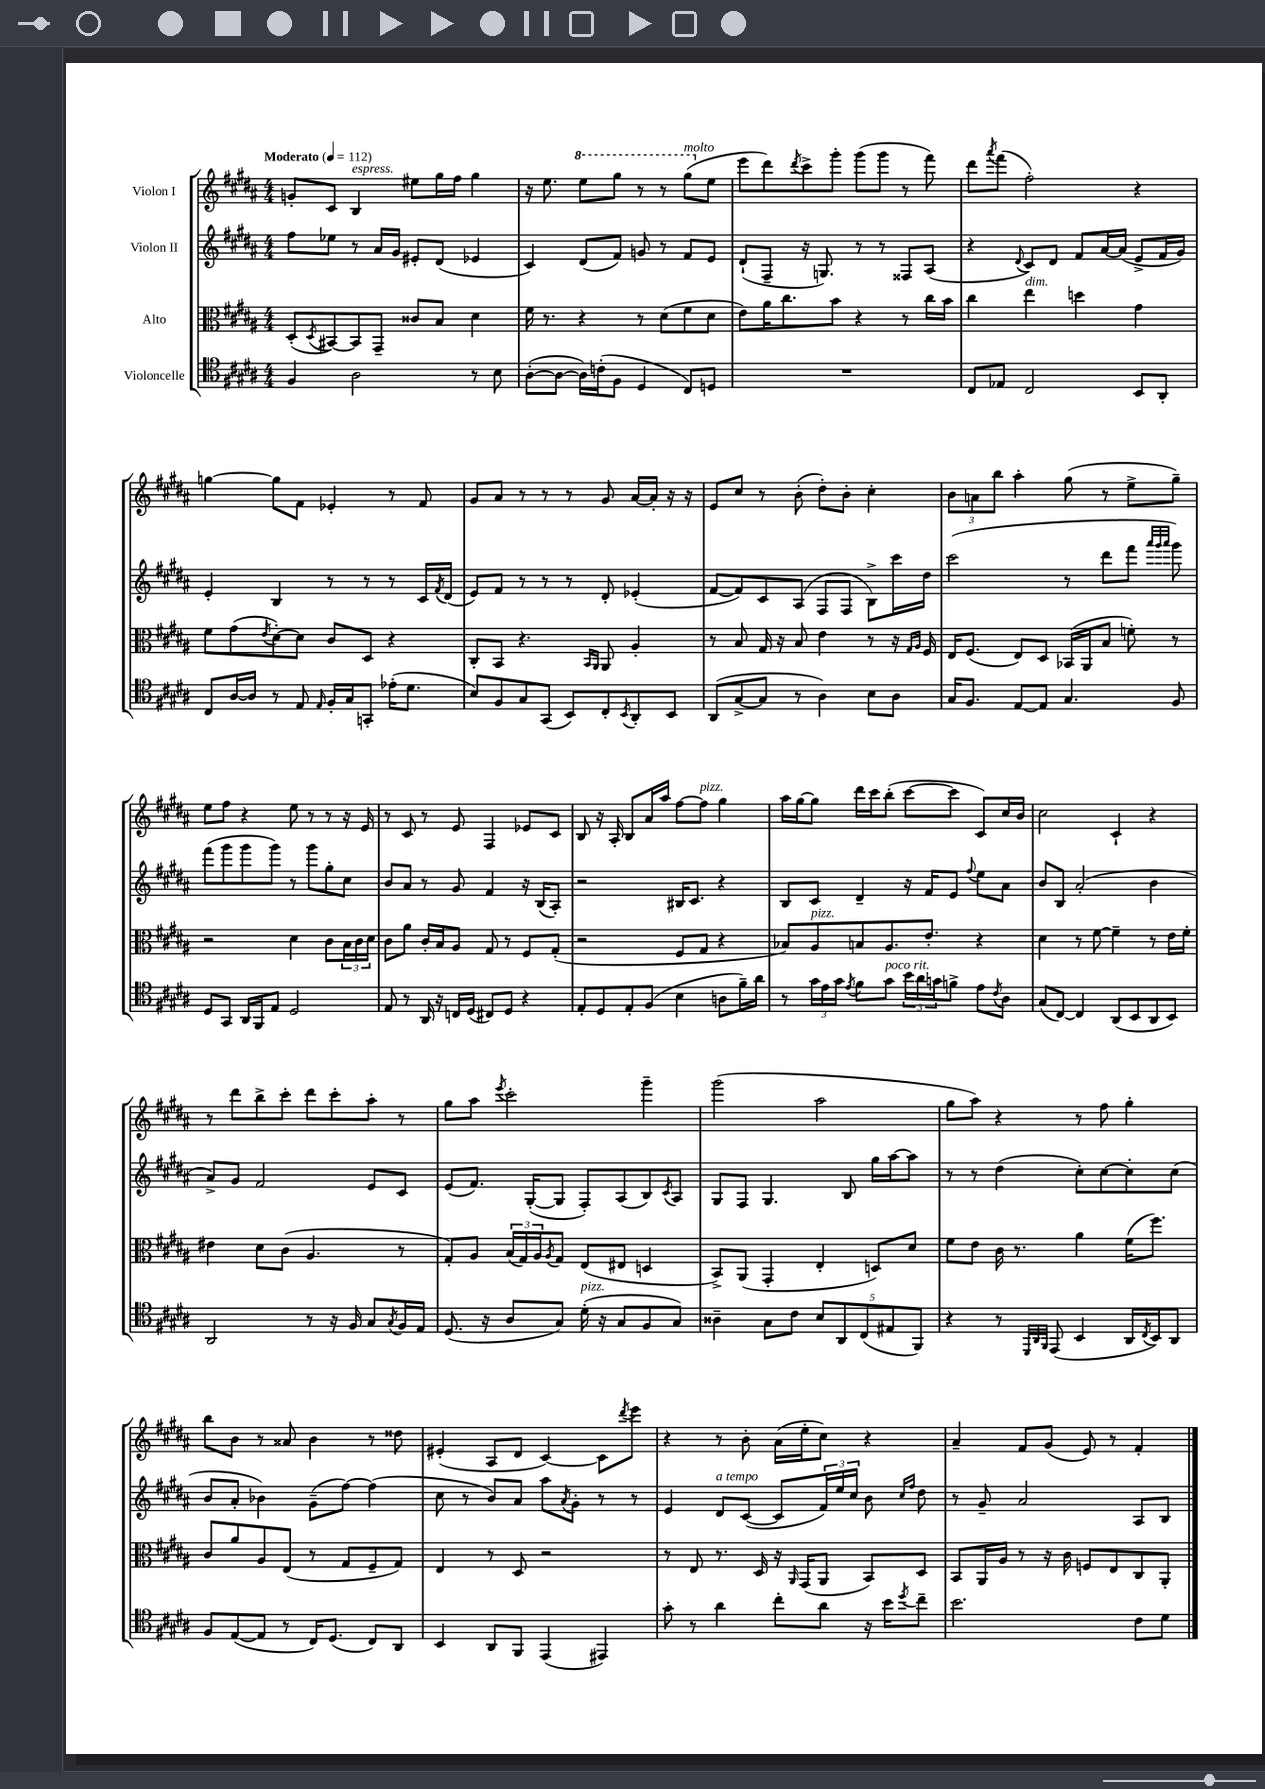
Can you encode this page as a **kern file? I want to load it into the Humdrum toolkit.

**kern	**kern	**kern	**kern
*staff4	*staff3	*staff2	*staff1
*clefC4	*clefC3	*clefG2	*clefG2
*k[f#c#g#d#a#]	*k[f#c#g#d#a#]	*k[f#c#g#d#a#]	*k[f#c#g#d#a#]
*M4/4	*M4/4	*M4/4	*M4/4
*MM112	*MM112	*MM112	*MM112
4F#	(8D#'	8ff#	8g'
.	8qD#	.	.
.	[8BB#)	8ee-	8c#
2A#	8BB#]	8r	4B
.	8GG#~	16a#	.
.	.	16g#	.
.	8c##	8e#'	8ee#
.	8B	(8d#	16gg#
.	.	.	16ff#
8r	4d#	4e-	4gg#
8B	.	.	.
=	=	=	=
([8A#'	16f#	4c#)	16r
.	8.r	.	8.ee
8A#_	.	.	.
16A#])	4r	(8d#	8eee
(16c'	.	.	.
8F#	.	8f#)	8ggg#
4D#	8r	8g	8r
.	(8d#	8r	8r
8C#)	8f#	8f#	(8ggg#
8D	8d#	8e	8ee
=	=	=	=
1r	8e)	(8d#`	8eee
.	16a#	8F#~	8ddd#)
.	8.cc#	.	.
.	.	.	8qddd#
.	.	16r	8ccc#^
.	.	8.G)	.
.	8b	.	8ggg#'
.	4r	8r	(8ggg#
.	.	8r	8ggg#
.	8r	8F##	8r
.	16cc#	(8A#	8fff#)
.	16b	.	.
=	=	=	=
8C#	4cc#	4r	8ddd#
.	.	.	8qaaa#
8E-	.	.	(8fff#
.	.	8qqd#	.
2C#	4ee	8c#)	2ff#')
.	.	8d#	.
.	4dd	8f#	.
.	.	[16a#	.
.	.	(16a#]	.
8BB	4g#	8e^	4r
8AA#'	.	16f#	.
.	.	16g#)	.
=	=	=	=
8C#	8f#	4e'	[4gg
[16A#	(8g#	.	.
16A#]	.	.	.
.	8qe	.	.
8r	[8d#')	4B	8gg]
8E	8d#]	.	8f#
16qqE	.	.	.
16F#'	8c#	8r	4e-'
16G#	.	.	.
8GG'	8D#	8r	.
(16e-'	4r	8r	8r
8.d#	.	.	.
.	.	16c#	8f#
.	.	8qf#	.
.	.	(16d#	.
=	=	=	=
8B)	8C#'	8e)	8g#
8F#	8BB	8f#	8a#
8G#	4.r	8r	8r
(8GG#	.	8r	8r
8BB)	.	8r	8r
.	16qqBB	.	.
.	16qqAA#	.	.
8C#'	8AA#	8d#'	8g#
8qBB	.	.	.
8AA#'	4A#'	(4e-'	[16a#
.	.	.	16a#']
8BB	.	.	16r
.	.	.	16r
=	=	=	=
(8AA#	8r	[8f#	8e
[8G#^	8B	8f#])	8cc#
8G#]	16G#	8c#	8r
.	16r	.	.
8r	8B	(8A#	(8b'
4A#)	4e	8F#	8dd#')
.	.	8F#	8b'
8B	8r	8B^)	4cc#'
8A#	16r	16ccc#	.
.	16qqG#	.	.
.	16qqA#	.	.
.	16F#	16dd#	.
=	=	=	=
16G#	16E	(2ccc#	12b
8.F#	(8.F#	.	.
.	.	.	12a
.	.	.	12bb
[8E	8E)	.	4aa#'
8E]	8D#	.	.
4.G#	(16BB-	8r	(8gg#
.	16AA#	.	.
.	8B	8ddd#	8r
.	8f')	8fff#	8ee^
.	.	32qqaaa#	.
.	.	32qqggg#	.
.	.	32qqaaa#	.
8F#	8r	8ggg#)	8gg#~)
=	=	=	=
8D#	2r	(8fff#	8ee
8GG#	.	8ggg#	8ff#
16AA#	.	8ggg#	4r
16FF#	.	.	.
8E	.	8ggg#)	.
2D#	4d#	8r	8ee
.	.	8ggg#	8r
.	8c#	8gg#'	8r
.	24B	8cc#	16r
.	24c#	.	.
.	.	.	16e
.	24d#	.	.
=	=	=	=
8E	8c#	8b	8r
8r	8a#	8a#	8c#
16AA#	16c#'	8r	8r
16r	16B	.	.
16C	8A#	8g#	8e
(16D#	.	.	.
8C#)	8G#	4f#	4F#
8D#	8r	.	.
4r	8F#	16r	8e-
.	.	(16B	.
.	(8G#'	8A#')	8c#
=	=	=	=
8E'	2r	2r	8B
8D#	.	.	16r
.	.	.	16A#'
8E'	.	.	8B
(8F#	.	.	16a#
.	.	.	16aa#
4B	8F#	16B#	[8ff#
.	.	8.c#	.
.	8G#	.	8ff#]
8A	4r	4r	4gg#
16f#~)	.	.	.
16a#	.	.	.
=	=	=	=
8r	8B-)	8B	16aa#
.	.	.	[16gg#
24g#	8A#	8c#	8gg#]
24e	.	.	.
24g#	.	.	.
8qe	.	.	.
8f#	8B	4d#~	16ddd#
.	.	.	16ccc#
8g#	8.A#	.	(8bb'
24b	.	16r	[8ccc#
24a#	.	.	.
.	8.e'	16f#	.
24g	.	.	.
8f^	.	8e	8ccc#]
.	.	8qqff#	.
8e	4r	8ee	8c#)
8qc#	.	.	.
8A#	.	8a#	16cc#
.	.	.	16b
=	=	=	=
(8G#	4d#	8b	2cc#
[8C#)	.	8B	.
4C#]	8r	(2a#'	.
.	[8f#	.	.
(8AA#	4f#~]	.	4c#`
8BB	.	.	.
8AA#	8r	4b	4r
8BB)	16e	.	.
.	16f#'	.	.
=	=	=	=
2AA#	4e#	8a#^)	8r
.	.	8g#	8ddd#
.	8d#	2f#	8bb^
.	(8c#	.	8ccc#'
8r	4.A#	.	8ddd#
16r	.	.	8ccc#'
16F#	.	.	.
8G#	.	8e	8aa#'
8qG#	.	.	.
16F#	8r	8c#	8r
16E	.	.	.
=	=	=	=
(8.D#	8G#')	(8e	8gg#
.	8A#	8.f#)	8aa#
16r	.	.	.
.	.	.	8qeee
8A#	(24B	.	2ccc#'
.	24G#)	.	.
.	.	([16G#'	.
.	24A#	.	.
.	8qA#	.	.
8G#)	8G#	8G#]	.
(16d#'	(8E	8F#')	.
16r	.	.	.
8G#	8E#	(8A#	.
8F#	4D	8B)	4ggg#~
.	.	8qc#	.
8G#)	.	8A#	.
=	=	=	=
4A##~	8BB^)	8G#	(2ggg#
.	(8AA#	8F#	.
8G#	4GG#'	4.G#	.
8c#	.	.	.
10B	4E'	.	2aa#
10AA#	.	.	.
.	.	8B	.
(10C#	.	.	.
.	8D)	16gg#	.
10E#	.	.	.
.	.	[16aa#	.
.	8d#	8aa#]	.
10FF#)	.	.	.
=	=	=	=
4r	8f#	8r	8gg#
.	8e	8r	8aa#)
8r	16c#	(4dd#	4r
.	8.r	.	.
32qqDD#	.	.	.
32qqAA#	.	.	.
32qqFF#	.	.	.
(8EE	.	.	.
4BB	4a#	8cc#')	8r
.	.	[8cc#	8ff#
16AA#	(16f#	8cc#']	4gg#'
8qC#	.	.	.
16BB)	8.ff#)	.	.
8AA#	.	(8cc#	.
=	=	=	=
8F#	8c#	8b	8bb
([8E	8a#	8a#'	8b
8E]	8A#	4b-)	8r
8r	(8E	.	8a##
16C#)	8r	(8g#~	4b
(8.D#	.	.	.
.	8G#	[8ff#)	.
8C#)	8F#~	(4ff#]	8r
8AA#	8G#)	.	8dd##
=	=	=	=
4BB	4E	8cc#	(4e#'
.	.	8r	.
8AA#	8r	8b)	8A#
8FF#	8D#	8a#	8d#
(4EE	2r	8aa#	[4c#)
.	.	8qa#	.
.	.	8g#'	.
4EE#)	.	8r	8c#]
.	.	.	8qddd#
.	.	8r	8eee
=	=	=	=
8g#'	8r	4e	4r
8r	8E	.	.
4a#	8.r	8d#	8r
.	.	([8c#	8b'
.	16D#	.	.
8cc#'	16r	8c#]	(16a#
.	16qqAA#	.	.
.	(16GG#	.	16ee'
8a#	8AA#	24f#)	8cc#)
.	.	24ee	.
.	.	24cc#	.
16r	8BB)	8b	4r
16b	.	.	.
.	.	16qqcc#	.
8qdd#	.	16qqff#	.
8cc#~	8D#	8dd#	.
=	=	=	=
2.b	8BB	8r	4a#~
.	16AA#	8g#~	.
.	16A#	.	.
.	8r	2a#	8f#
.	16r	.	(8g#
.	16c#	.	.
.	8F	.	8e)
.	8E	.	8r
8c#	8C#	8A#	4f#'
8d#	8AA#'	8B	.
==	==	==	==
*-	*-	*-	*-
